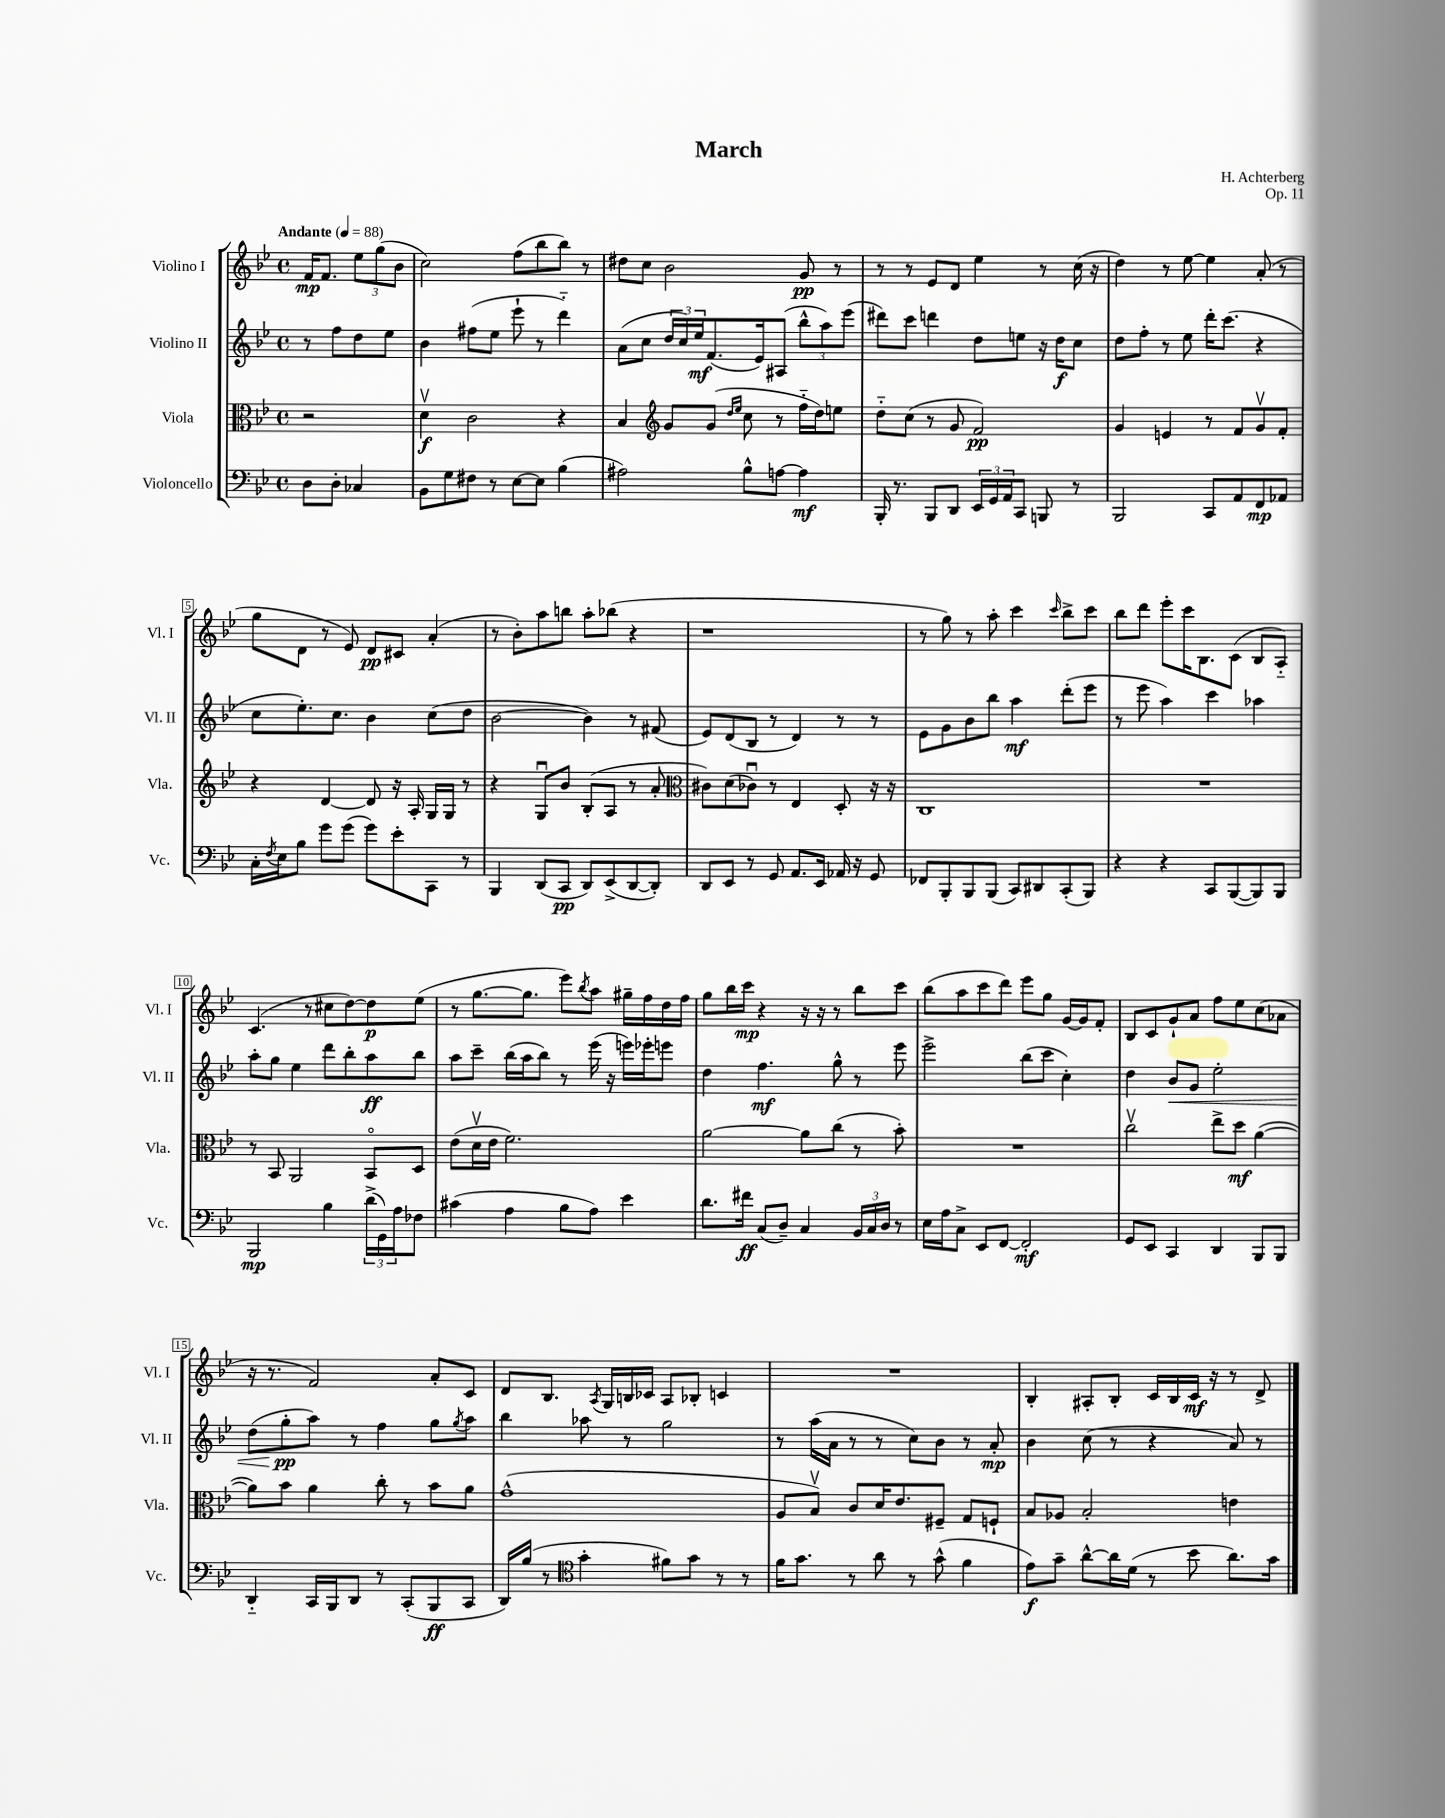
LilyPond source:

\header { title = "March" composer = "H. Achterberg" opus = "Op. 11" }
<<
\new StaffGroup <<
\new Staff = "s0" \with { instrumentName = "Violino I" shortInstrumentName = "Vl. I" } {
    \clef treble \key bes \major \defaultTimeSignature \time 4/4 \partial 2 \tempo "Andante" 4 = 88
    f'16\mp f'8. \tuplet 3/2 { ees''8 g''8( bes'8 } |
    c''2) f''8( bes''8 bes''8) r8 |
    dis''8 c''8 bes'2 g'8\pp r8 |
    r8 r8 ees'8 d'8 ees''4 r8 c''16( r16 |
    d''4) r8 ees''8~ ees''4 a'8-.( r8 |
    g''8 d'8 r8 ees'8) d'8\pp cis'8 a'4-.( |
    r8 bes'8-.) a''8 b''8 a''8-. bes''8( r4 |
    r1 |
    r8 g''8) r8 a''8-. c'''4 \grace { c'''16 } bes''8-> c'''8 |
    bes''8 d'''8 ees'''8-. c'''16 bes8. c'8( bes8 a8-_) |
    c'4.( r8 cis''8 d''8~) d''8\p ees''8( |
    r8 g''8.~ g''8. ees'''8) \acciaccatura { bes''8 } a''8 gis''16-- f''16 d''16 f''16 |
    g''8 bes''16 c'''16\mp r4 r16 r16 r8 bes''8 c'''8 |
    bes''8( a''8 c'''8 d'''8) ees'''8 g''8 g'16~ g'16 f'8-. |
    bes8 c'8 g'8-! a'8 f''8 ees''8 c''8( aes'8 |
    r16 r8. f'2) a'8-. c'8 |
    d'8 bes8. \acciaccatura { a8 } g16 b16 ces'16 a8 bes8-. c'4 |
    R1 |
    bes4-. ais8-. bes8-. c'16 bes16 c'16\mf r16 r8 d'8-> \bar "|." |
}
\new Staff = "s1" \with { instrumentName = "Violino II" shortInstrumentName = "Vl. II" } {
    \clef treble \key bes \major \defaultTimeSignature \time 4/4 \partial 2
    r8 f''8 d''8 ees''8 |
    bes'4 fis''8( ees''8 ees'''8-! r8 d'''4-_) |
    a'8( c''8 \tuplet 3/2 { d''16 c''16) ees''16\mf } f'8.( ees'16) ais8( \tuplet 3/2 { bes''8-^ a''8) ees'''8( } |
    dis'''8) c'''8 d'''4 d''8 e''8 r16 d''16\f c''8 |
    d''8 f''8-. r8 ees''8 d'''16-. c'''8.( r4 |
    c''8 ees''8.-.) c''8. bes'4 c''8( d''8 |
    bes'2~ bes'4) r8 fis'8( |
    ees'8) d'8( bes8 r8 d'4) r8 r8 |
    ees'8 g'8 bes'8 bes''8 a''4\mf d'''8-.( ees'''8 |
    r8 ees'''8 a''4) c'''4 aes''4 |
    a''8-. g''8 ees''4 d'''8 bes''8-. a''8\ff bes''8 |
    a''8 c'''8-- bes''16( a''16 bes''8) r8 ees'''16( r16 e'''16) ees'''16-. e'''8 |
    d''4 f''4.\mf g''8-^ r8 ees'''8 |
    ees'''2-> bes''8( c'''8 c''4-.) |
    d''4 bes'8\< g'8 ees''2-. |
    d''8( g''8-.\pp\! a''8) r8 f''4 g''8 \acciaccatura { g''8 } a''8 |
    bes''4 aes''8 r8 g''2 |
    r8 a''16( a'16 r8 r8 c''8) bes'8 r8 a'8-.\mp |
    bes'4 c''8( r8 r4 a'8) r8 \bar "|." |
}
\new Staff = "s2" \with { instrumentName = "Viola" shortInstrumentName = "Vla." } {
    \clef alto \key bes \major \defaultTimeSignature \time 4/4 \partial 2
    r2 |
    d'4\upbow\f c'2 r4 |
    bes4 \clef treble g'8 g'8( \grace { d''16 ees''16 } c''8 r8 f''16-_ d''16) e''8 |
    d''8-_ c''8( r8 g'8 f'2\pp) |
    g'4 e'4 r8 f'8 g'8\upbow f'8-. |
    r4 d'4~ d'8 r16 a16-. g16 g16 r8 |
    r4 g8\downbow bes'8 bes8-.( a8 r8 a'8-. |
    \clef alto cis'8) d'8( ces'8\downbow) r8 ees4 d8-. r16 r16 |
    c1 |
    R1 |
    r8 bes,8 a,2 bes,8\flageolet d8 |
    ees'8( d'16\upbow ees'16 f'2.) |
    a'2~ a'8 c''8( r8 bes'8-.) |
    R1 |
    c''2\upbow ees''8-> d''8\mf a'4~( |
    a'8) bes'8 a'4 c''8-. r8 bes'8 a'8 |
    g'1-^( |
    a8 bes8\upbow) c'8 d'16 ees'8. fis8-- g8 f8-! |
    bes8 aes8 bes2-. e'4 \bar "|." |
}
\new Staff = "s3" \with { instrumentName = "Violoncello" shortInstrumentName = "Vc." } {
    \clef bass \key bes \major \defaultTimeSignature \time 4/4 \partial 2
    d8 d8-. ces4 |
    bes,8 g8 fis8 r8 ees8~ ees8 bes4( |
    ais2) bes8-^ a8~ a4\mf |
    bes,,16-. r8. bes,,8 d,8 \tuplet 3/2 { ees,16 g,16 a,16 } c,8 b,,8 r8 |
    bes,,2 c,8 a,8 f,8\mp aes,8 |
    c16-. \acciaccatura { f8 } ees16 bes8 g'8 g'8( g'8) ees'8-. c,8 r8 |
    bes,,4 d,8( c,8\pp d,8) ees,8->( d,8~ d,8-.) |
    d,8 ees,8 r8 g,8 a,8. ees,16 aes,16 r16 g,8 |
    fes,8 bes,,8-. bes,,8 bes,,8( c,8) dis,8 c,8-.( bes,,8) |
    r4 r4 c,8 bes,,8~( bes,,8) bes,,8 |
    bes,,2\mp bes4 \tuplet 3/2 { d'16->( g,16) a16 } fes8 |
    cis'4( a4 bes8 a8) ees'4 |
    d'8. fis'16\ff c8( d8--) c4 \tuplet 3/2 { bes,16 c16 d16 } r8 |
    ees16 a16 c8-> ees,8 f,8~ f,2-.\mf |
    g,8 ees,8 c,4 d,4 bes,,8 bes,,8 |
    d,4-_ c,16 bes,,16 d,8 r8 c,8-.( bes,,8\ff c,8 |
    d,16) bes16( r8 \clef tenor g'4-. fis'8) g'8 r8 r8 |
    f'16 g'8. r8 a'8 r8 g'8-^( f'4 |
    ees'8\f) g'8-- a'8~-^ a'16 d'16( r8 bes'8 a'8.) g'16 \bar "|." |
}
>>
>>
\layout { \context { \Score \override BarNumber.stencil = #(make-stencil-boxer 0.1 0.3 ly:text-interface::print) } }
